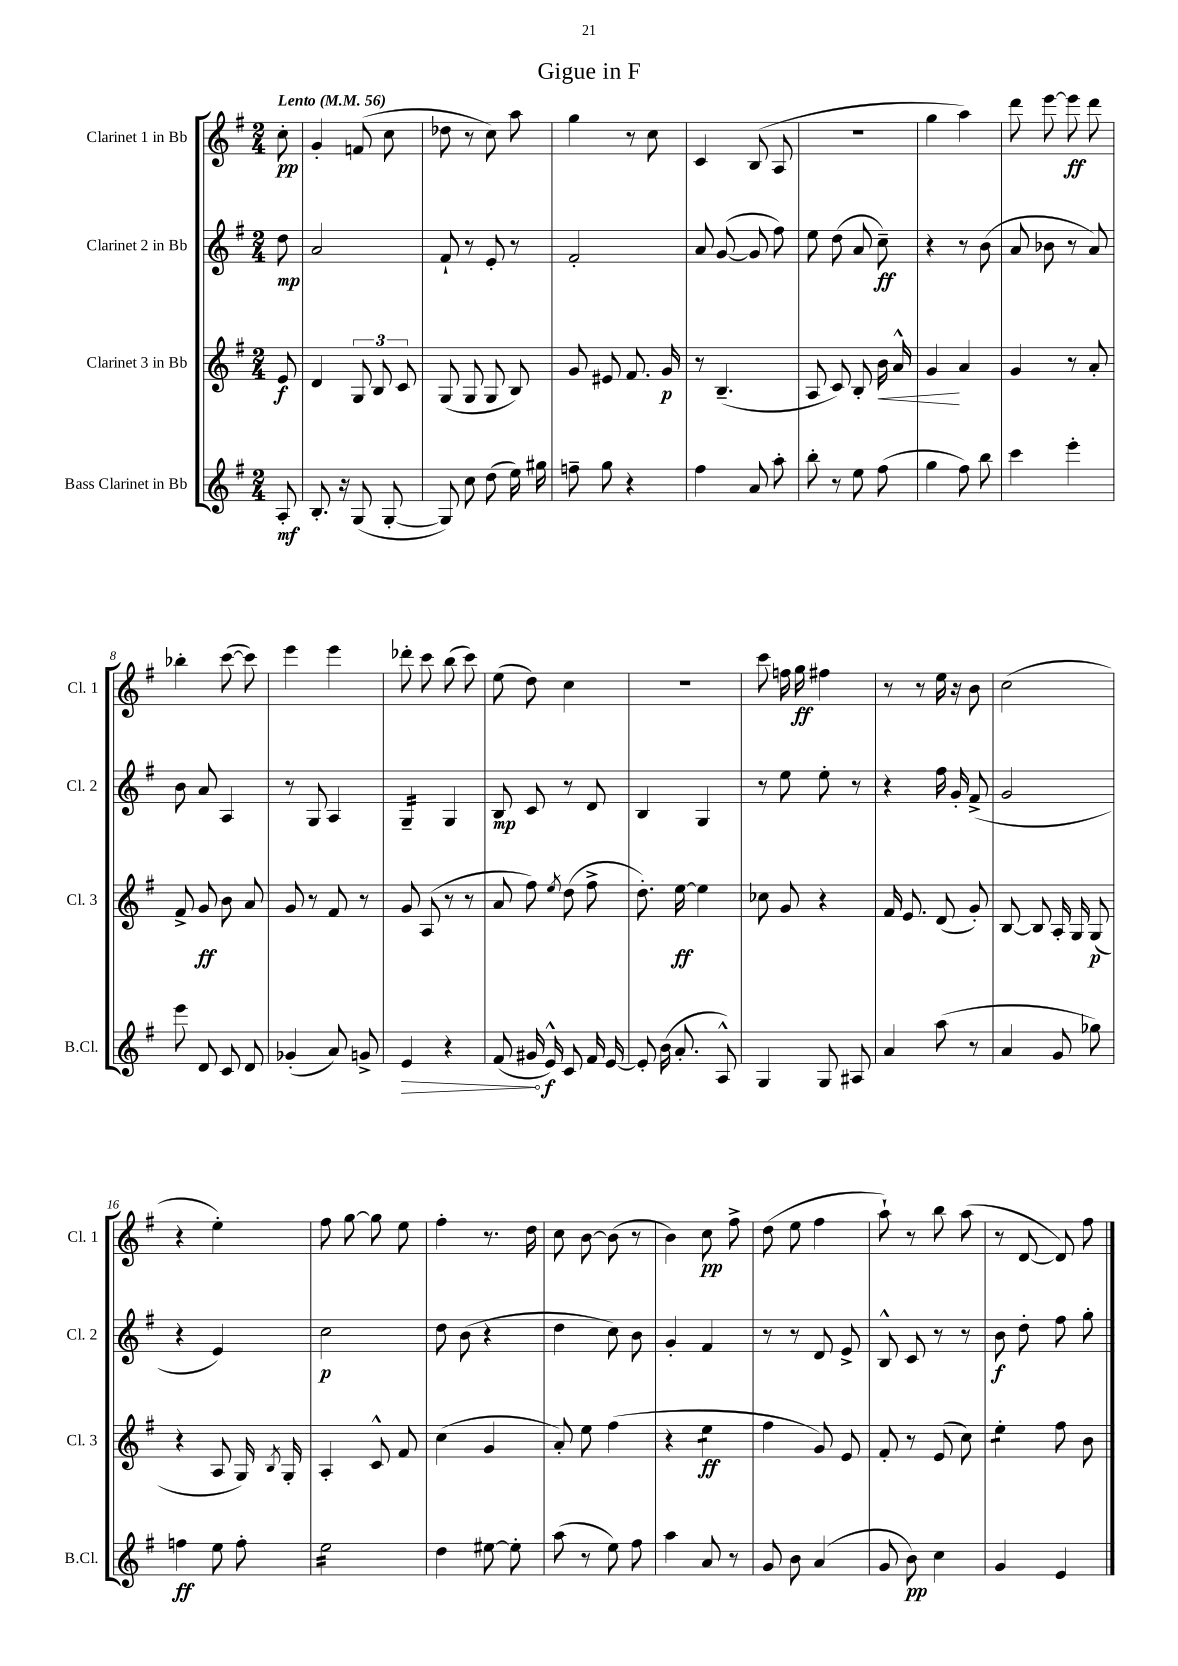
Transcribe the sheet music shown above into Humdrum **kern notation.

**kern	**kern	**kern	**kern
*staff4	*staff3	*staff2	*staff1
*clefG2	*clefG2	*clefG2	*clefG2
*k[f#]	*k[f#]	*k[f#]	*k[f#]
*M2/4	*M2/4	*M2/4	*M2/4
*MM56	*MM56	*MM56	*MM56
8A'/	8e/	8dd\	8cc'\
=	=	=	=
8.B'/	4d/	2a/	4g'/
16r	.	.	.
(8G/	12G/	.	(8f/
.	12B/	.	.
[8G'/	.	.	8cc\
.	12c/	.	.
=	=	=	=
8G/])	(8G/	8f#`/	8dd-\
8cc\	8G/	8r	8r
(8dd\	8G/	8e'/	8cc\)
16ee\)	8B/)	8r	8aa\
16gg#\	.	.	.
=	=	=	=
8ff~\	8g/	2f#'/	4gg\
8gg\	8e#/	.	.
4r	8.f#/	.	8r
.	.	.	8cc\
.	16g/	.	.
=	=	=	=
4ff#\	8r	8a/	4c/
.	(4.B~/	([8g/	.
8a/	.	8g/]	(8B/
8aa'\	.	8ff#\)	8A/
=	=	=	=
8bb'\	8A/	8ee\	2r
8r	8c/)	(8dd\	.
8ee\	8B'/	8a/	.
(8ff#\	16b\	8cc~\)	.
.	16a^^/	.	.
=	=	=	=
4gg\	4g/	4r	4gg\
8ff#\)	4a/	8r	4aa\)
8bb\	.	(8b\	.
=	=	=	=
4ccc\	4g/	8a/	8ddd\
.	.	8b-\	[8eee\
4eee'\	8r	8r	8eee\]
.	8a'/	8a/)	8ddd\
=	=	=	=
8eee\	8f#^/	8b\	4bb-'\
8d/	8g/	8a/	.
8c/	8b\	4A/	([8ccc\
8d/	8a/	.	8ccc\])
=	=	=	=
(4g-'/	8g/	8r	4eee\
.	8r	8G/	.
8a/)	8f#/	4A/	4eee\
8g^/	8r	.	.
=	=	=	=
4e/	8g/	4G~/	8ddd-'\
.	(8A/	.	8ccc\
4r	8r	4G/	(8bb\
.	8r	.	8ccc\)
=	=	=	=
(8f#/	8a/	8B/	(8ee\
16g#/	8ff#\)	8c/	8dd\)
16e^^/)	.	.	.
.	8qee/	.	.
8c/	(8dd\	8r	4cc\
16f#/	8ff#^\	8d/	.
[16e/	.	.	.
=	=	=	=
8e'/]	8.dd'\)	4B/	2r
(16b\	.	.	.
8.a'/	[16ee\	.	.
.	4ee\]	4G/	.
8A^^/)	.	.	.
=	=	=	=
4G/	8cc-\	8r	8ccc\
.	8g/	8ee\	16ff\
.	.	.	16gg\
8G/	4r	8ee'\	4ff#\
8A#/	.	8r	.
=	=	=	=
4a/	16f#/	4r	8r
.	8.e/	.	.
.	.	.	8r
(8aa\	(8d/	16ff#\	16ee\
.	.	16g'/	16r
8r	8g'/)	(8f#^/	8b\
=	=	=	=
4a/	[8B/	2g/	(2cc\
.	8B/]	.	.
8g/	16A'/	.	.
.	16G/	.	.
8gg-\)	(8G/	.	.
=	=	=	=
4ff\	4r	4r	4r
8ee\	8A/	4e/)	4ee'\)
8ff'\	16G/)	.	.
.	8qB/	.	.
.	16G'/	.	.
=	=	=	=
2ee\	4A'/	2cc\	8ff#\
.	.	.	[8gg\
.	8c^^/	.	8gg\]
.	8f#/	.	8ee\
=	=	=	=
4dd\	(4cc\	8dd\	4ff#'\
.	.	(8b\	.
[8ee#\	4g/	4r	8.r
8ee#'\]	.	.	.
.	.	.	16dd\
=	=	=	=
(8aa\	8a'/)	4dd\	8cc\
8r	8ee\	.	[8b\
8ee\)	(4ff#\	8cc\)	(8b\]
8ff#\	.	8b\	8r
=	=	=	=
4aa\	4r	4g'/	4b\)
8a/	4ee\	4f#/	8cc\
8r	.	.	8ff#^\
=	=	=	=
8g/	4ff#\	8r	(8dd\
8b\	.	8r	8ee\
(4a/	8g/)	8d/	4ff#\
.	8e/	8e^/	.
=	=	=	=
8g/	8f#'/	8B^^/	8aa`\)
8b\)	8r	8c/	8r
4cc\	(8e/	8r	8bb\
.	8cc\)	8r	(8aa\
=	=	=	=
4g/	4ee'\	8b\	8r
.	.	8dd'\	[8d/
4e/	8ff#\	8ff#\	8d/])
.	8b\	8gg'\	8ff#\
==	==	==	==
*-	*-	*-	*-
